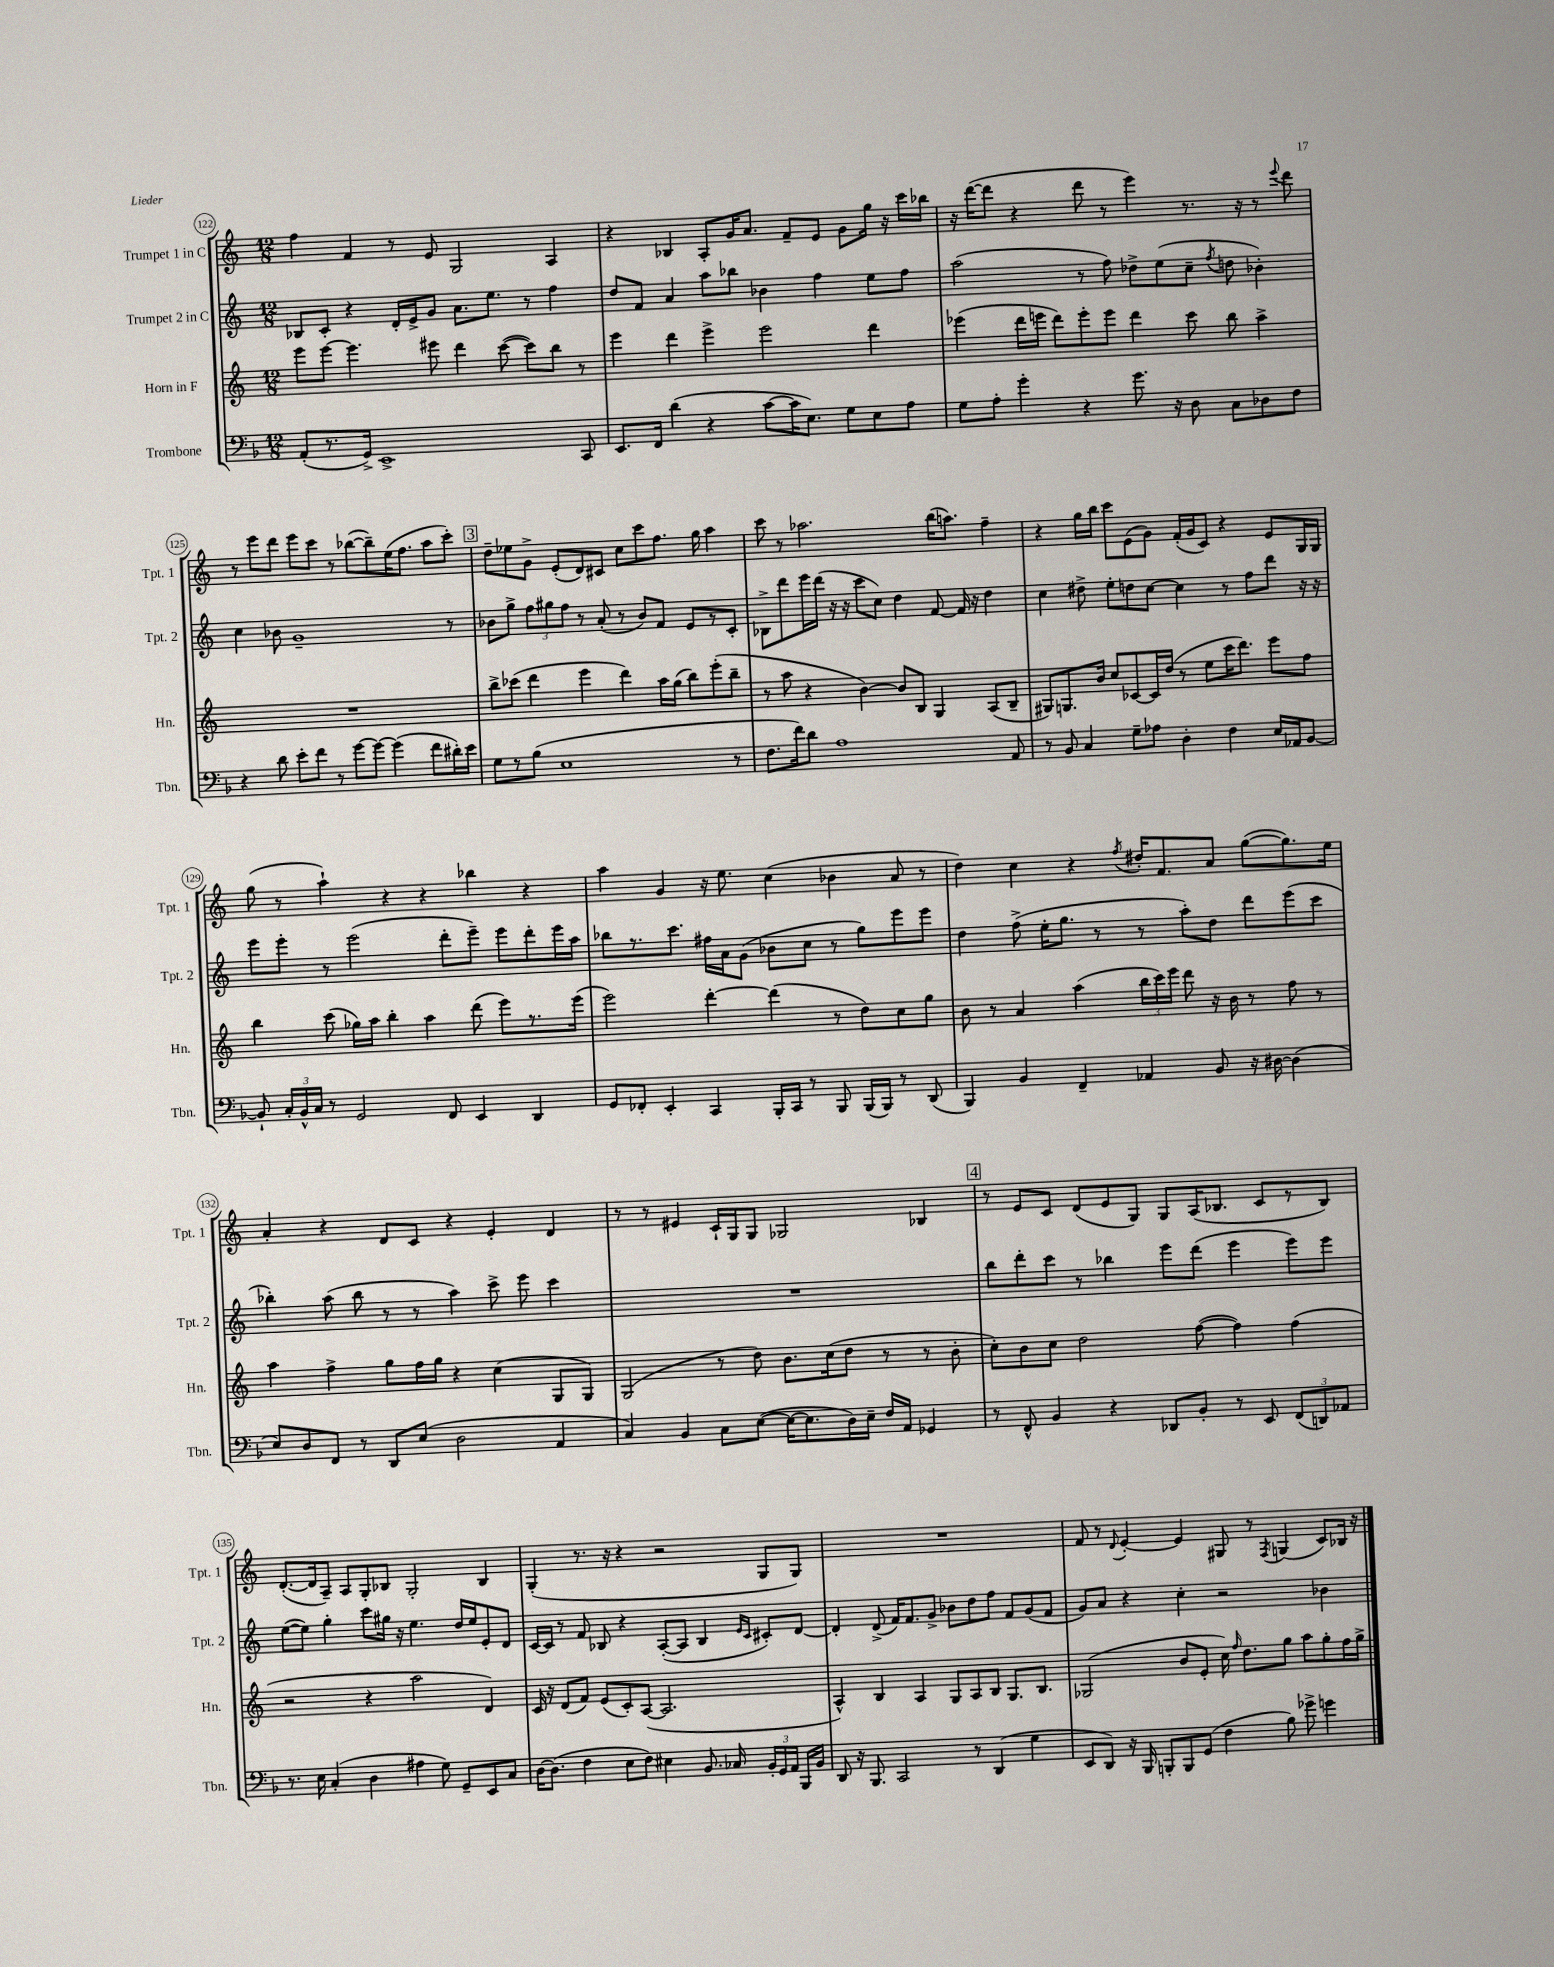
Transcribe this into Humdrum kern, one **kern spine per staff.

**kern	**kern	**kern	**kern
*staff4	*staff3	*staff2	*staff1
*clefF4	*clefG2	*clefG2	*clefG2
*k[b-]	*k[]	*k[]	*k[]
*M12/8	*M12/8	*M12/8	*M12/8
(8AA'	8eee	8B-	4ff
8.r	[8eee	8c'	.
.	4.eee]	4r	4f
16GG^)	.	.	.
1EE^	.	.	.
.	.	16d'	8r
.	.	16e^	.
.	8eee#	8g	8e
.	4ddd	8.a	2G
.	.	8.ee	.
.	([8ccc	.	.
.	8ccc])	8r	.
.	8bb	4ff	4A
8CC	8r	.	.
=	=	=	=
8.EE	4eee	8dd	4r
.	.	8f	.
16FF	.	.	.
(4d	4ddd	4a	4B-
4r	4eee^	8aa	8A'
.	.	8bb-	16g
.	.	.	8.a
[8c	2eee	4b-	.
16c]	.	.	8f~
8.E)	.	.	.
.	.	4ff	8e
8G	.	.	8g
8E	4ddd	8ee	16gg
.	.	.	16r
8A	.	8ff	16ccc
.	.	.	16bb-
=	=	=	=
8G	(4eee-	(2aa	16r
.	.	.	([16ddd
8A'	.	.	8ddd]
4g'	16ddd	.	4r
.	16eee	.	.
.	8ddd)	.	.
4r	8eee'	8r	8ddd
.	8eee	8ff)	8r
8.g	4ddd	8dd-^	4eee)
.	.	(8ee	.
16r	.	.	.
8D	8ccc	8cc~	8.r
.	.	8qff	.
8C	8bb	8dd	.
.	.	.	16r
8D-	4aa^	4b-')	8r
.	.	.	8qqeee
8F	.	.	8ddd
=	=	=	=
4r	1.r	4cc	8r
.	.	.	8eee
8d	.	8b-	8ddd
8e'	.	1g~	8eee
8f	.	.	8ccc
8r	.	.	8r
[8g	.	.	([8bb-
8g_	.	.	8bb-~])
(4g]	.	.	(16ee
.	.	.	8.ff
8f	.	.	8aa
16d#')	.	8r	8ccc')
16e	.	.	.
=	=	=	=
8G	8bb^	8b-	8dd~
8r	(8ccc-	8gg^	8ee-
(8B-	4ddd	12ff	8g^
.	.	12gg#	.
1E	.	.	(8e'
.	.	12ff	.
.	4eee	8r	8d)
.	.	(8a'	8c#
.	4ddd)	8r	8cc
.	.	8b-)	8ccc
.	16aa	8f	8.ff
.	(16gg	.	.
.	8bb)	8e	.
.	.	.	16gg
.	(8eee'	8r	4aa
8r	8bb~	8c'	.
=	=	=	=
8.F	8r	8B-^	8ccc
.	8aa	8ddd	8r
16f)	.	.	.
8d	4r	16eee	2.aa-
.	.	(16ddd	.
1A	.	16r	.
.	.	16r	.
.	[4b)	8ccc	.
.	.	8cc)	.
.	8b]	4dd	.
.	8B	.	.
.	4G	[8f	(16bb
.	.	.	8.aa)
.	.	16f]	.
.	.	16r	.
.	(8A	4dd	4ff~
8AA	8B~	.	.
=	=	=	=
8r	8G#)	4cc	4r
8BB-	8.G	.	.
4C	.	8dd#^	16gg
.	16b	.	16bb
.	8cc	8ee'	8ccc
8G~	[8c-	8dd	(8e
8A-	16c-]	[8cc	8g)
.	(16dd	.	.
4D'	8r	4cc]	(16f'
.	.	.	16g
.	8ee	.	8c)
4F	16ccc	8r	4r
.	8.ddd)	.	.
.	.	8ff	.
16E	8eee	8ddd	8e
16AA-	.	.	.
[8BB-	8ff	16r	16G
.	.	16r	16G
=	=	=	=
8BB-`]	4bb	8eee	(8gg
24C'	.	8eee'	8r
24BB-^^	.	.	.
24C	.	.	.
8r	(8ccc	8r	4aa`)
2GG	16gg-)	(2eee	.
.	16aa	.	.
.	4bb'	.	4r
.	4aa	.	4r
8FF	.	8ddd'	.
4EE	(8ddd	8eee~)	4bb-
.	8eee)	8eee	.
4DD	8.r	8ddd'	4r
.	.	16eee	.
.	(16eee	16aa	.
=	=	=	=
8GG	2eee)	8bb-	4aa
8FF-'	.	8.r	.
4EE'	.	.	4g
.	.	8.ccc	.
4CC	[4ddd'	16ff#	16r
.	.	16a	8.ee
.	.	(8g	.
16BBB-'	(4ddd]	8b-	(4cc
16CC	.	.	.
8r	.	8cc	.
8BBB-	8r	8r	4b-
(16BBB-	8dd)	8gg)	.
16BBB-)	.	.	.
8r	8cc	8eee	8a
(8DD	8gg	8eee	8r
=	=	=	=
4BBB-)	8b	4dd	4dd)
.	8r	.	.
4BB-	4a	(8ff^	4cc
.	.	16ee'	.
.	.	8.gg	.
4FF~	(4aa	.	4r
.	.	8r	.
.	.	.	8qff
4AA-	24bb	8r	16dd#'
.	24ccc)	.	.
.	.	.	8.f
.	24eee	.	.
.	8ddd	8aa')	.
8BB-	16r	8dd	8a
.	16b	.	.
16r	8r	8ddd	([8gg
[16D#	.	.	.
(4D#]	8ff	(8eee	8.gg])
.	8r	8ccc	.
.	.	.	16ee
=	=	=	=
8E)	4aa	4bb-')	4a'
8D	.	.	.
8FF	4ff^	(8aa	4r
8r	.	8bb-	.
8DD	8gg	8r	8d
(8E	16ff	8r	8c
.	16gg	.	.
2D	4r	4aa)	4r
.	(4cc	8ccc^	4e'
.	.	8eee	.
4AA	8G	4ccc	4d
.	8G)	.	.
=	=	=	=
4C)	(2G	1.r	8r
.	.	.	8r
4BB-	.	.	4e#
8C	8r	.	16c`
.	.	.	16G
([8E	8dd)	.	8G
16E_	8.b	.	2G-
8.E]	.	.	.
.	(16cc	.	.
16D)	8dd	.	.
16E~	.	.	.
16F	8r	.	.
16AA	.	.	.
4GG-	8r	.	4B-
.	8b'	.	.
=	=	=	=
8r	8cc')	8bb	8r
8FF^^	8b	8ddd'	8e
4BB-	8cc	8ccc	8c
.	2dd	8r	(8d
4r	.	4bb-	8e
.	.	.	8G)
8DD-	.	8eee	8G
8BB-'	([8ff	(8ddd	(16A
.	.	.	8.B-
8r	4ff])	4eee	.
8EE	.	.	8c
(12FF	(4ff	8eee)	8r
12DD)	.	.	.
.	.	8eee	8B-)
12AA-	.	.	.
=	=	=	=
8.r	2r	([8ee	([8.d'
.	.	8ee])	.
16E	.	.	16d]
(4C'	.	4gg'	8A~)
.	.	.	8A
4D	4r	8ccc	8G'
.	.	16gg#	8B-
.	.	16r	.
4A#	2aa	4.ee	2G'
8G)	.	.	.
8GG~	.	16dd	.
.	.	16ee	.
8EE	4d)	8e'	4B-
8C	.	8d	.
=	=	=	=
[16D	16c	[16c	(4G'
(8.D]	16r	16c]	.
.	(8d	8r	.
4F	8f)	8f	8.r
.	(8e	8B-	.
.	.	.	16r
8E	8c')	4r	4r
8F)	([8A	.	.
4E#	2.A]	([8A'	2r
.	.	8A]	.
8.BB-	.	4B-	.
16C-	.	.	.
.	.	16qqe	.
.	.	16qqc	.
24BB-'	.	8c#')	8G
24GG	.	.	.
24AA	.	.	.
16BBB-	.	[8d	8G)
16BB-	.	.	.
=	=	=	=
8DD	4A^^)	4d']	1.r
16r	.	.	.
8.BBB-	.	.	.
.	4B	(8d^	.
2CC	.	16f)	.
.	.	8.f	.
.	4A	.	.
.	.	8g^	.
.	8G	8b-	.
8r	8A	8dd	.
(4DD	8B	8ff	.
.	8.G	8f	.
4G	.	(8g	.
.	8.B	.	.
.	.	8f	.
=	=	=	=
8EE	(2G-	8g)	8f
8DD)	.	8a	8r
.	.	.	8qqd
16r	.	4r	[4e'
16BBB-	.	.	.
8BBB'	.	.	.
8BBB	8b	4cc'	4e]
(8GG	8e'	.	.
4F	16cc)	2r	8G#
.	16qqff	.	.
.	8.dd	.	.
.	.	.	8r
.	.	.	8qF
8B-)	8gg	.	(4G
8g-^	8aa	.	.
4g	8gg'	4b-	8c)
.	16ff	.	16B-
.	16gg^	.	16r
==	==	==	==
*-	*-	*-	*-
